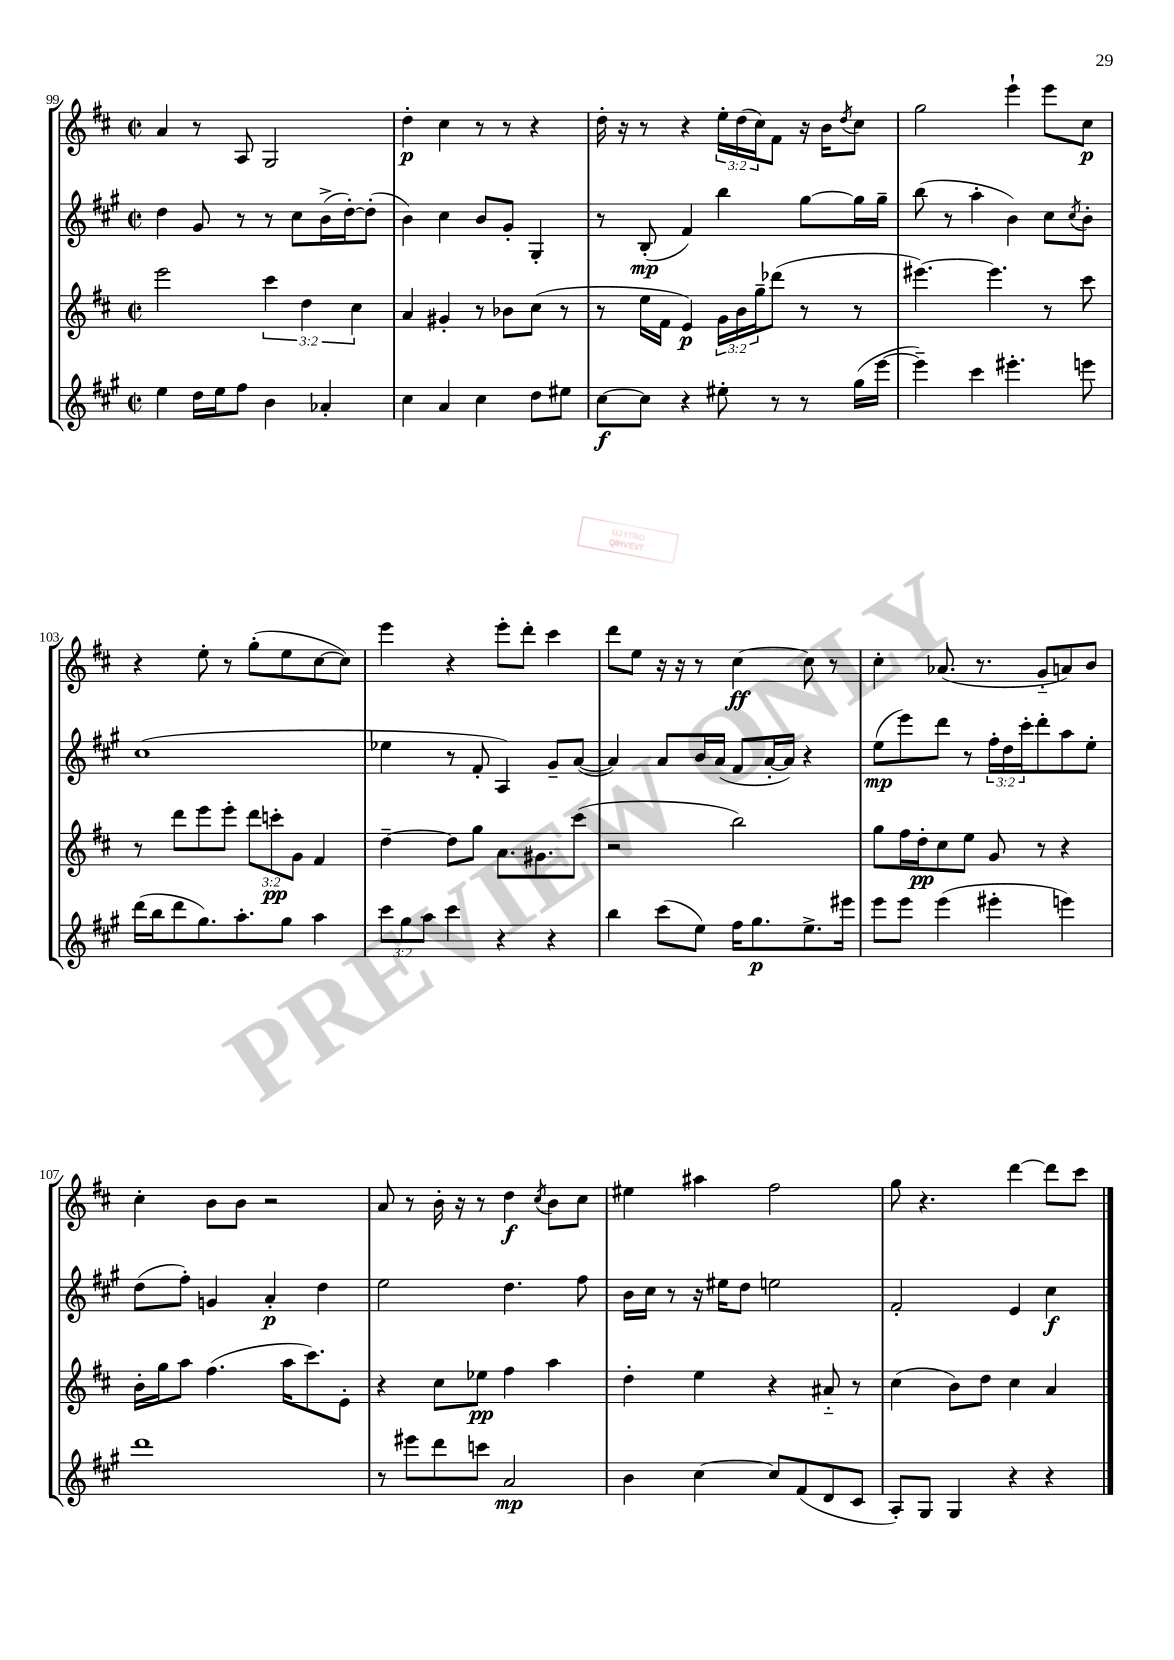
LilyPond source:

<<
\new StaffGroup <<
\new Staff = "s0" {
    \clef treble \key d \major \defaultTimeSignature \time 2/2 \override Staff.TupletNumber.text = #tuplet-number::calc-fraction-text
    a'4 r8 a8 g2 |
    d''4-.\p cis''4 r8 r8 r4 |
    d''16-. r16 r8 r4 \tuplet 3/2 { e''16-. d''16( cis''16) } fis'8 r16 b'16 \acciaccatura { d''8 } cis''8 |
    g''2 e'''4-! e'''8 cis''8\p |
    r4 e''8-. r8 g''8-.( e''8 cis''8~ cis''8) |
    e'''4 r4 e'''8-. d'''8-. cis'''4 |
    d'''8 e''8 r16 r16 r8 cis''4~\ff cis''8 r8 |
    cis''4-. aes'8.( r8. g'8-_ a'8) b'8 |
    cis''4-. b'8 b'8 r2 |
    a'8 r8 b'16-. r16 r8 d''4\f \acciaccatura { cis''8 } b'8 cis''8 |
    eis''4 ais''4 fis''2 |
    g''8 r4. d'''4~ d'''8 cis'''8 \bar "|." |
}
\new Staff = "s1" {
    \clef treble \key a \major \defaultTimeSignature \time 2/2 \override Staff.TupletNumber.text = #tuplet-number::calc-fraction-text
    d''4 gis'8 r8 r8 cis''8 b'16->( d''16~-.) d''8-.( |
    b'4) cis''4 b'8 gis'8-. gis4-. |
    r8 b8-.\mp( fis'4) b''4 gis''8~ gis''16 gis''16-- |
    b''8( r8 a''4-. b'4) cis''8 \acciaccatura { cis''8 } b'8-. |
    cis''1( |
    ees''4 r8 fis'8-. a4) gis'8-- a'8~( |
    a'4) a'8 b'16 a'16( fis'8 a'16~-. a'16) r4 |
    e''8\mp( e'''8) d'''8 r8 \tuplet 3/2 { fis''16-. d''16 cis'''16-. } d'''8-. a''8 e''8-. |
    d''8( fis''8-.) g'4 a'4-.\p d''4 |
    e''2 d''4. fis''8 |
    b'16 cis''16 r8 r16 eis''16 d''8 e''2 |
    fis'2-. e'4 cis''4\f \bar "|." |
}
\new Staff = "s2" {
    \clef treble \key d \major \defaultTimeSignature \time 2/2 \override Staff.TupletNumber.text = #tuplet-number::calc-fraction-text
    e'''2 \tuplet 3/2 { cis'''4 d''4 cis''4 } |
    a'4 gis'4-. r8 bes'8 cis''8( r8 |
    r8 e''16 fis'16 e'4\p) \tuplet 3/2 { g'16 b'16 g''16-- } des'''8( r8 r8 |
    eis'''4.~) eis'''4. r8 cis'''8 |
    r8 d'''8 e'''8 e'''8-. \tuplet 3/2 { d'''8 c'''8-.\pp g'8 } fis'4 |
    d''4~-- d''8 g''8 a'8. gis'8. cis'''8( |
    r2 b''2) |
    g''8 fis''16 d''16-.\pp cis''8 e''8 g'8 r8 r4 |
    b'16-. g''16 a''8 fis''4.( a''16 cis'''8.) e'8-. |
    r4 cis''8 ees''8\pp fis''4 a''4 |
    d''4-. e''4 r4 ais'8-_ r8 |
    cis''4( b'8) d''8 cis''4 a'4 \bar "|." |
}
\new Staff = "s3" {
    \clef treble \key a \major \defaultTimeSignature \time 2/2 \override Staff.TupletNumber.text = #tuplet-number::calc-fraction-text
    e''4 d''16 e''16 fis''8 b'4 aes'4-. |
    cis''4 a'4 cis''4 d''8 eis''8 |
    cis''8~\f cis''8 r4 eis''8-. r8 r8 gis''16( e'''16~ |
    e'''4--) cis'''4 eis'''4.-. e'''8 |
    d'''16( b''16 d'''8 gis''8.) a''8.-. gis''8 a''4 |
    \tuplet 3/2 { cis'''8 gis''8 a''8 } cis'''4 r4 r4 |
    b''4 cis'''8( e''8) fis''16 gis''8.\p e''8.-> eis'''16 |
    e'''8 e'''8 e'''4( eis'''4-. e'''4) |
    d'''1 |
    r8 eis'''8 d'''8 c'''8 a'2\mp |
    b'4 cis''4~ cis''8 fis'8( d'8 cis'8 |
    a8-.) gis8 gis4 r4 r4 \bar "|." |
}
>>
>>
\layout { \context { \Score currentBarNumber = #99 } }
